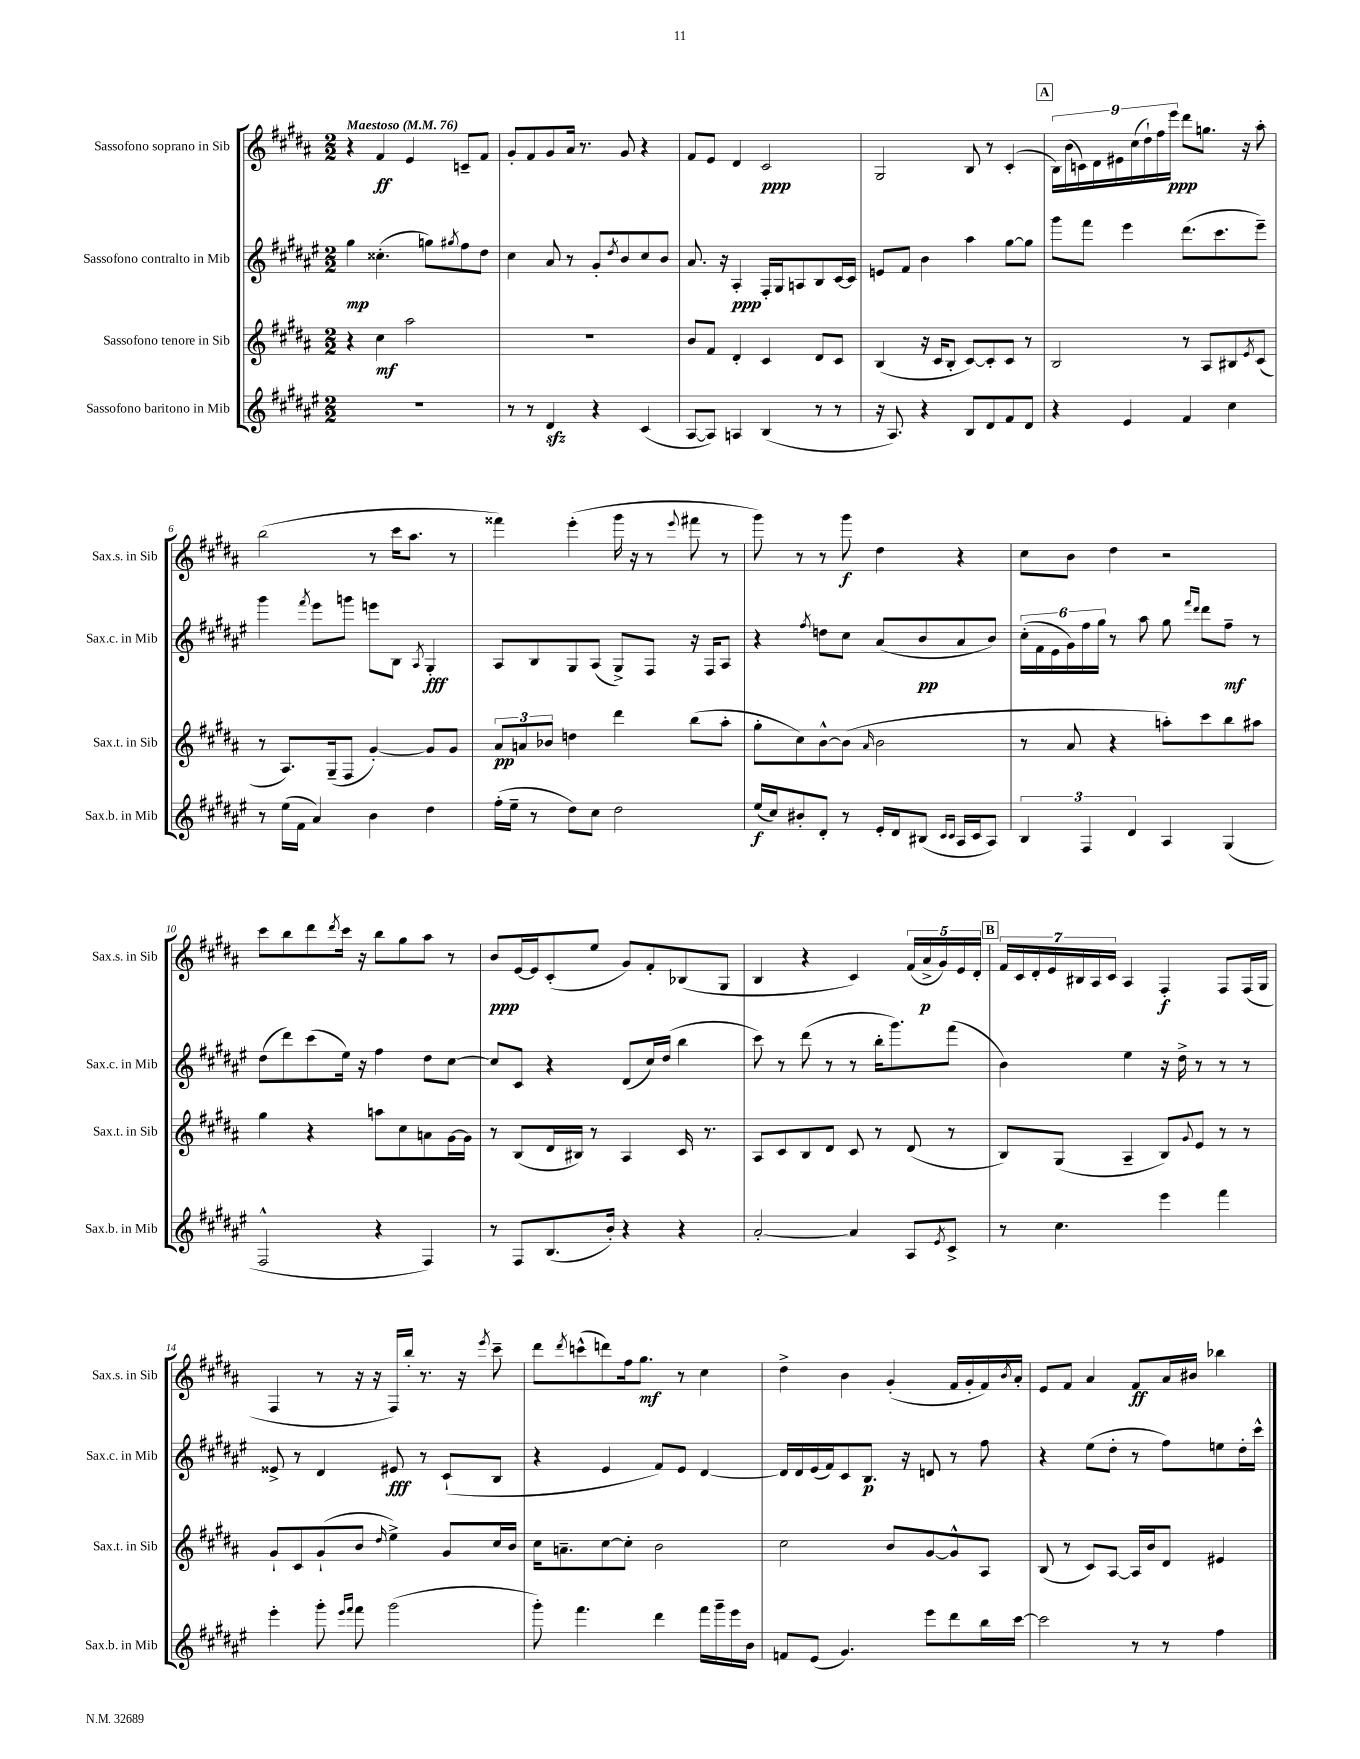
<<
\new StaffGroup <<
\new Staff = "s0" \with { instrumentName = "Sassofono soprano in Sib" shortInstrumentName = "Sax.s. in Sib" } {
    \clef treble \key b \major \numericTimeSignature \time 2/2 \tempo "Maestoso" 4 = 76
    r4 fis'4\ff e'4 c'8-- fis'8 |
    gis'8-. fis'8 gis'8 ais'16 r8. gis'8 r4 |
    fis'8 e'8 dis'4 cis'2\ppp |
    gis2 b8 r8 cis'4-.( |
    \mark \markup { \box "A" } \tuplet 9/8 { b16) b'16( c'16) dis'16 eis'16 cis''16( dis''16-!) fis''16 e'''16\ppp } dis'''8 g''8. r16 ais''8-. |
    b''2( r8 cis'''16 ais''8. r8 |
    fisis'''4) e'''4-.( gis'''16 r16 r8 \appoggiatura { e'''8 } fis'''8 r8 |
    gis'''8) r8 r8 gis'''8\f dis''4 r4 |
    cis''8 b'8 dis''4 r2 |
    cis'''8 b''8 dis'''8 \acciaccatura { dis'''8 } cis'''16 r16 b''8 gis''8 ais''8 r8 |
    b'8\ppp e'16~ e'16 cis'8-.( e''8 gis'8) fis'8-. bes8( gis8 |
    b4 r4 cis'4) \tuplet 5/4 { fis'16( ais'16->\p gis'16) e'16 dis'16-. } |
    \mark \markup { \box "B" } \tuplet 7/4 { fis'16 cis'16 dis'16-. e'16 bis16 ais16 cis'16 } ais4 fis4-.\f fis8 fis16( gis16 |
    fis4 r8 r16 r16 fis16) b''16-. r8. r16 \acciaccatura { e'''8 } cis'''8-- |
    dis'''8 \acciaccatura { dis'''8 } c'''8-^( d'''8) fis''16 gis''8.\mf r8 cis''4 |
    dis''4-> b'4 gis'4-.( fis'16 gis'16-. fis'16) \acciaccatura { b'8 } ais'16-. |
    e'8 fis'8 ais'4 fis'8\ff ais'16 bis'16 bes''4 \bar "|." |
}
\new Staff = "s1" \with { instrumentName = "Sassofono contralto in Mib" shortInstrumentName = "Sax.c. in Mib" } {
    \clef treble \key fis \major \numericTimeSignature \time 2/2
    gis''4\mp cisis''4.-.( g''8) \acciaccatura { gis''8 } fis''8 dis''8 |
    cis''4 ais'8 r8 gis'8-. \acciaccatura { dis''8 } b'8 cis''8 b'8 |
    ais'8. r16 ais4-.\ppp fis16-. gis16 a8 b8 cis'16~ cis'16 |
    e'8 fis'8 b'4 ais''4 gis''8~ gis''8 |
    \mark \markup { \box "A" } gis'''8 fis'''8 eis'''4 dis'''8.( cis'''8. eis'''8--) |
    gis'''4 \acciaccatura { fis'''8 } eis'''8 g'''8 e'''8 b8 \acciaccatura { ais8 } gis4-.\fff |
    ais8 b8 gis8 ais8( gis8->) fis8 r16 fis16 ais8 |
    r4 \acciaccatura { fis''8 } d''8 cis''8 ais'8( b'8\pp ais'8 b'8) |
    \tuplet 6/4 { cis''16-.( fis'16 eis'16 gis'16) fis''16 gis''16 } r8 ais''8 gis''8 \grace { fis'''16 dis'''16 } dis'''8 fis''8--\mf r8 |
    dis''8( dis'''8) cis'''8( eis''16) r16 fis''4 dis''8 cis''8~ |
    cis''8 cis'8 r4 dis'8( cis''16) dis''16( b''4 |
    cis'''8) r8 dis'''8( r8 r8 b''16-. gis'''8.) fis'''8( |
    \mark \markup { \box "B" } b'4) eis''4 r16 dis''16-> r8 r8 r8 |
    eisis'8-> r8 dis'4 eis'8\fff r8 cis'8-!( b8 |
    r4 eis'4 fis'8) eis'8 dis'4~ |
    dis'16 dis'16 eis'16( fis'16) cis'8 b8.\p r16 d'8 r8 fis''8 |
    r4 eis''8( dis''8-. r8 fis''8) e''8 dis''16-. cis'''16-^ \bar "|." |
}
\new Staff = "s2" \with { instrumentName = "Sassofono tenore in Sib" shortInstrumentName = "Sax.t. in Sib" } {
    \clef treble \key b \major \numericTimeSignature \time 2/2
    r4 cis''4\mf ais''2 |
    R1 |
    b'8 fis'8 dis'4-. cis'4 dis'8 cis'8 |
    b4( r16 cis'16 b8-. cis'8~) cis'8-. cis'8 r8 |
    \mark \markup { \box "A" } b2 r8 ais8 bis8 \acciaccatura { e'8 } cis'8( |
    r8 ais8.) gis16--( fis8 gis'4~-.) gis'8 gis'8 |
    \tuplet 3/2 { ais'8\pp a'8 bes'8 } d''4 dis'''4 b''8( ais''8-. |
    gis''8-. cis''8) b'8~-^ b'8( \grace { ais'16 } b'2 |
    r8 ais'8 r4 a''8-.) cis'''8 b''8 ais''8 |
    gis''4 r4 a''8 cis''8 a'8 gis'16~ gis'16 |
    r8 b8( dis'16 bis16) r8 ais4 cis'16 r8. |
    ais8 cis'8 b8 dis'8 cis'8 r8 dis'8( r8 |
    \mark \markup { \box "B" } b8) gis8( ais4-- b8) \appoggiatura { gis'8 } e'8 r8 r8 |
    gis'8-! cis'8 gis'8-!( b'8 \grace { dis''16 } e''4->) gis'8 cis''16 b'16 |
    cis''16 a'8.-- cis''8~ cis''8-. b'2 |
    cis''2 b'8 gis'8~ gis'8-^ ais8 |
    b8( r8 cis'8) ais8~ ais16 b'16 dis'8 eis'4 \bar "|." |
}
\new Staff = "s3" \with { instrumentName = "Sassofono baritono in Mib" shortInstrumentName = "Sax.b. in Mib" } {
    \clef treble \key fis \major \numericTimeSignature \time 2/2
    R1 |
    r8 r8 dis'4\sfz r4 cis'4( |
    ais8~ ais8) a4 b4( r8 r8 |
    r16 ais8.) r4 b8 dis'8 fis'8 dis'8 |
    \mark \markup { \box "A" } r4 eis'4 fis'4 cis''4 |
    r8 eis''16( fis'16 ais'4) b'4 dis''4 |
    fis''16-.( eis''16-- r8 dis''8) cis''8 dis''2 |
    eis''16\f( cis''16) bis'8-. dis'8-. r8 eis'16-. dis'16 bis8( \grace { cis'16 cis'16 } ais16 cis'16 ais8) |
    \tuplet 3/2 { b4 fis4 dis'4 } ais4 gis4( |
    fis2-^ r4 fis4) |
    r8 fis8 b8.( b'16-.) r4 r4 |
    ais'2~-. ais'4 ais8 \acciaccatura { eis'8 } cis'8-> |
    \mark \markup { \box "B" } r8 cis''4. eis'''4 fis'''4 |
    eis'''4-. gis'''8-. \grace { eis'''16 fis'''16 } fis'''8 gis'''2( |
    gis'''8-.) fis'''4. dis'''4 fis'''16 gis'''16-- eis'''16 b'16 |
    f'8 eis'8( gis'4.) eis'''8 dis'''8 b''16 cis'''16~ |
    cis'''2 r8 r8 fis''4 \bar "|." |
}
>>
>>
